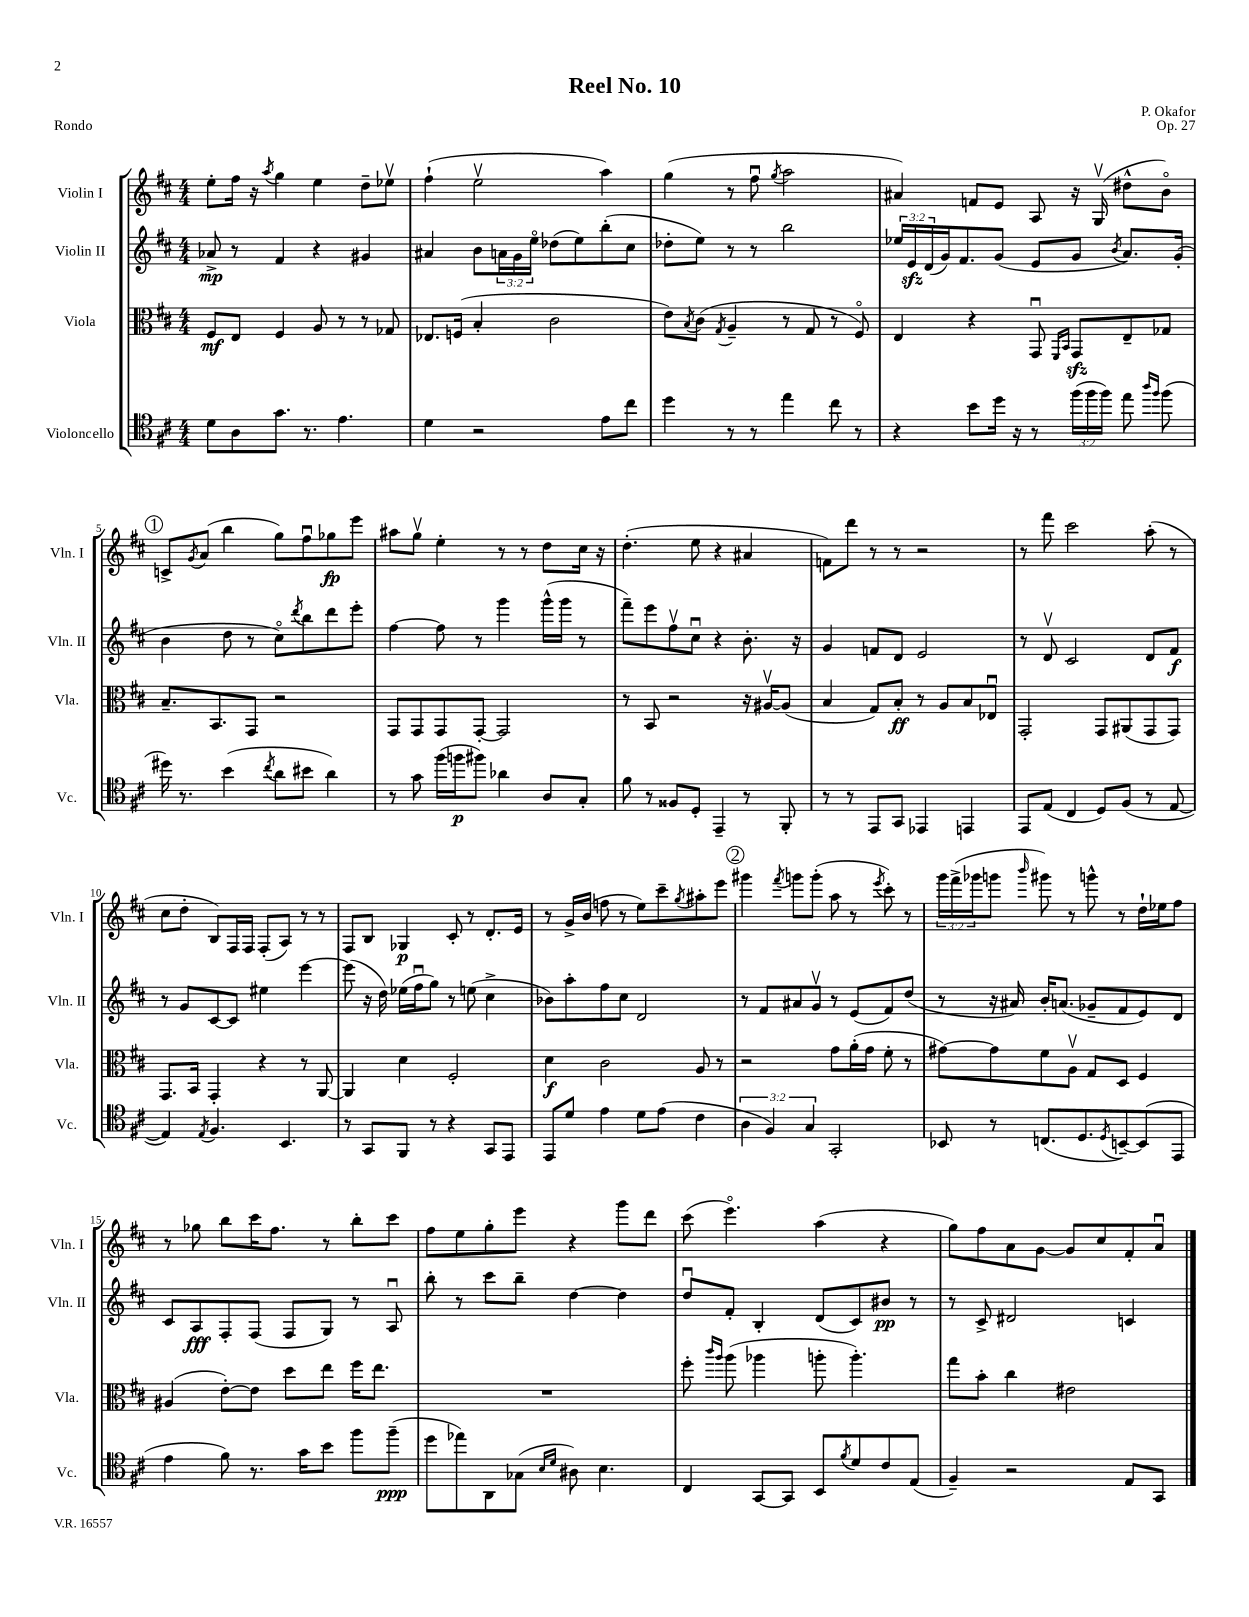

**kern	**kern	**kern	**kern
*staff4	*staff3	*staff2	*staff1
*clefC4	*clefC3	*clefG2	*clefG2
*k[f#c#]	*k[f#c#]	*k[f#c#]	*k[f#c#]
*M4/4	*M4/4	*M4/4	*M4/4
8d\L	8F#/L	8a-^/	8ee'\L
8A\	8E/J	8r	16ff#\Jk
.	.	.	16r
.	.	.	8qaa/
8.g\J	4F#/	4f#/	4gg\
8.r	.	.	.
.	8A/	4r	4ee\
4.e\	8r	.	.
.	8r	4g#/	8dd~\L
.	8G-/	.	8ee-v\J
=	=	=	=
4d\	8.E-/L	4a#/	(4ff#`\
.	(16F/Jk	.	.
2r	4B'/	8b\L	2eev\
.	.	24a\L	.
.	.	24g\	.
.	.	24eeo\JJ	.
.	2c#\	(8dd-\L	.
.	.	8ee\)	.
8e\L	.	(8bb'\	4aa\)
8cc#\J	.	8cc#\J	.
=	=	=	=
4dd\	8e\L)	8dd-'\L	(4gg\
.	8qB/	.	.
.	(8c#\J	8ee\J)	.
.	8qG/	.	.
8r	4A~/	8r	8r
8r	.	8r	8ff#u\
.	.	.	8qgg/
4ee\	8r	2bb\	2aa\
.	8G/	.	.
8cc#\	8r	.	.
8r	8F#o/)	.	.
=	=	=	=
4r	4E/	24ee-/LL	4a#/)
.	.	24e/	.
.	.	(24d/	.
.	.	16g/J)	.
.	.	8.f#/	.
8b\L	4r	.	8f/L
16dd\Jk	.	(8g/J	8e/J
16r	.	.	.
8r	8GGu/	8e/L	8A/
.	16qqFF#/LL	.	.
.	16qqBB/JJ	.	.
(24ff#\LL	8GG/L	8g/J	16r
24ff#\	.	.	.
.	.	.	(16Gv/
24ff#\JJ)	.	.	.
.	.	8qb/	.
8ee\	8E~/	8.a/L)	8dd#^^\L
16qqaa/LL	.	.	.
16qqff#/JJ	.	.	.
(8ff#\	8G-/J	.	8bo\J)
.	.	(16g'/Jk	.
=	=	=	=
16dd#\)	8.B~/L	4b\	8c^/L
8.r	.	.	.
.	.	.	8qg/
.	.	.	(8a/J
.	8.BB/	.	.
(4b\	.	8dd\	4bb\
.	8GG/J	8r	.
8qcc#/	.	.	.
8a\L	2r	8cc#o\L)	8gg\L)
.	.	8qddd/	.
8b#\J	.	8bb\	8ff#u\
4a\)	.	8ddd\	8gg-\
.	.	8eee'\J	8eee\J
=	=	=	=
8r	8GG/L	[4ff#\	8aa#\L
8g\	8GG/	.	8ggv\J
(16ff#\LL	8GG/	8ff#\]	4ee'\
16ff\J	.	.	.
8ff#\J)	[8GG'/J	8r	.
4a-\	2GG/]	4ggg\	8r
.	.	.	8r
8A/L	.	(16ggg^^\LL	8dd\L
.	.	16ggg\JJ	.
8G'/J	.	8r	16cc#\Jk
.	.	.	16r
=	=	=	=
8f#\	8r	8fff#~\L)	(4.dd'\
8r	8BB/	8eee\	.
8F##/L	2r	8ff#v\	.
8D'/J	.	8cc#u\J	8ee\
4EE~/	.	4r	4r
8r	16r	8.b'\	4a#/
.	[16A#v/LK	.	.
8FF#'/	(8A#/]J	.	.
.	.	16r	.
=	=	=	=
8r	4B/	4g/	8f\L)
8r	.	.	8ddd\J
8EE/L	8G/L)	8f/L	8r
8GG/J	8B'/J	8d/J	8r
4EE-/	8r	2e/	2r
.	8A/L	.	.
4EE/	8B/	.	.
.	8E-u/J	.	.
=	=	=	=
8EE/L	2GG'/	8r	8r
(8E/J	.	8dv/	8fff#\
4C#/	.	2c#/	2ccc#\
8D/L)	8GG/L	.	.
(8F#/J	(8AA#/	.	.
8r	8GG/	8d/L	(8aa'\
[8E/	8GG/J)	8f#/J	8r
=	=	=	=
4E/])	8.GG/L	8r	8cc#\L
.	.	8g/L	8dd'\J
.	16BB/Jk	.	.
8qE/	.	.	.
4.F#/	4GG'/	[8c#/	8B/L)
.	.	8c#/]J	16F#/L
.	.	.	16F#/JJ
.	4r	4ee#\	(8F#'/L
4.BB/	.	.	8A/J)
.	8r	[4eee\	8r
.	[8AA/	.	8r
=	=	=	=
8r	4AA/]	(8eee\]	8F#/L
8GG/L	.	16r	8B/J
.	.	16dd\)	.
8FF#/J	4d\	(16ee-\LL	4G-/
.	.	16ff#u\J	.
8r	.	8gg\J)	.
4r	2F#'/	8r	8c#'/
.	.	(8ee\	8r
8GG/L	.	4cc#^\	8.d'/L
8EE/J	.	.	.
.	.	.	16e/Jk
=	=	=	=
8EE/L	4d\	8b-\L)	8r
8d/J	.	8aa'\	16g^/LL
.	.	.	(16b/JJ
4e\	2c#\	8ff#\	8ff\
.	.	8cc#\J	8r
8d\L	.	2d/	8ee\L)
(8e\J	.	.	8ccc#~\
.	.	.	8qgg/
4c#\	8A/	.	8aa#'\
.	8r	.	8eee\J
=	=	=	=
6A\	2r	8r	4ggg#\
.	.	8f#/L	.
6F#/)	.	.	.
.	.	.	8qfff#/
.	.	8a#/	8ggg\L
6G/	.	.	.
.	.	8gv/J	(8ggg'\J
2GG'/	8g\L	8r	8aa\
.	(16a'\L	(8e/L	8r
.	16g\JJ	.	.
.	.	.	8qeee/
.	8f#'\	8f#/)	8ccc#'\)
.	8r	(8dd/J	8r
=	=	=	=
8BB-/	[8g#\L)	8r	24ggg\LL
.	.	.	(24fff#^\
.	.	.	24ggg-\J
8r	8g#\]	16r	8ggg\J
.	.	16a#/)	.
.	.	.	16qqbbb/
(8.C/L	8f#\	16b'/LK	8ggg#\)
.	.	(8.a/J	.
.	8Av\J	.	8r
8.D/	.	.	.
.	8G/L	8g-~/L	8ggg^^\
8qD/	.	.	.
[8BB~/)	8D/J	8f#/	8r
(8BB/]	4F#/	8e/)	16dd`\LL
.	.	.	16ee-\J
8EE/J	.	8d/J	8ff#\J
=	=	=	=
4e\	(4A#/	8c#/L	8r
.	.	8A/	8gg-\
8f#\)	[8e'\L)	8F#'/	8bb\L
8.r	8e\]J	(8F#/J	16ccc#\K
.	.	.	8.ff#\J
.	8dd\L	8F#/L	.
16g\LK	.	.	.
8b\J	8ee\J	8G/J)	8r
8ff#\L	16ff#\LK	8r	8bb'\L
.	8.ee\J	.	.
(8ff#~\J	.	8Au/	8ccc#\J
=	=	=	=
8dd\L	1r	8bb'\	8ff#\L
8ee-\)	.	8r	8ee\
8AA\	.	8ccc#\L	8gg'\
(8G-\J	.	8bb~\J	8eee\J
16qqB/LL	.	.	.
16qqd/JJ	.	.	.
8A#\)	.	[4dd\	4r
4.B\	.	.	.
.	.	4dd\]	8ggg\L
.	.	.	8ddd\J
=	=	=	=
4C#/	8ff#'\	8ddu/L	(8ccc#\
.	16qqccc#/LL	.	.
.	16qqaa/JJ	.	.
.	(8aa\	8f#'/J	4.eeeo\)
[8GG/L	4aa-\	4B'/	.
8GG/]J	.	.	.
8BB/L	8aa'\	(8d/L	(4aa\
8qf#/	.	.	.
8d/	4.aa'\)	8c#/)	.
8c#/	.	8b#/J	4r
(8E/J	.	8r	.
=	=	=	=
4F#~/)	8gg\L	8r	8gg\L)
.	8b'\J	8c#^/	8ff#\
2r	4cc#\	2d#/	8a\
.	.	.	[8g\J
.	2e#\	.	8g/]L
.	.	.	8cc#/
8E/L	.	4c/	8f#'/
8GG/J	.	.	8au/J
==	==	==	==
*-	*-	*-	*-
